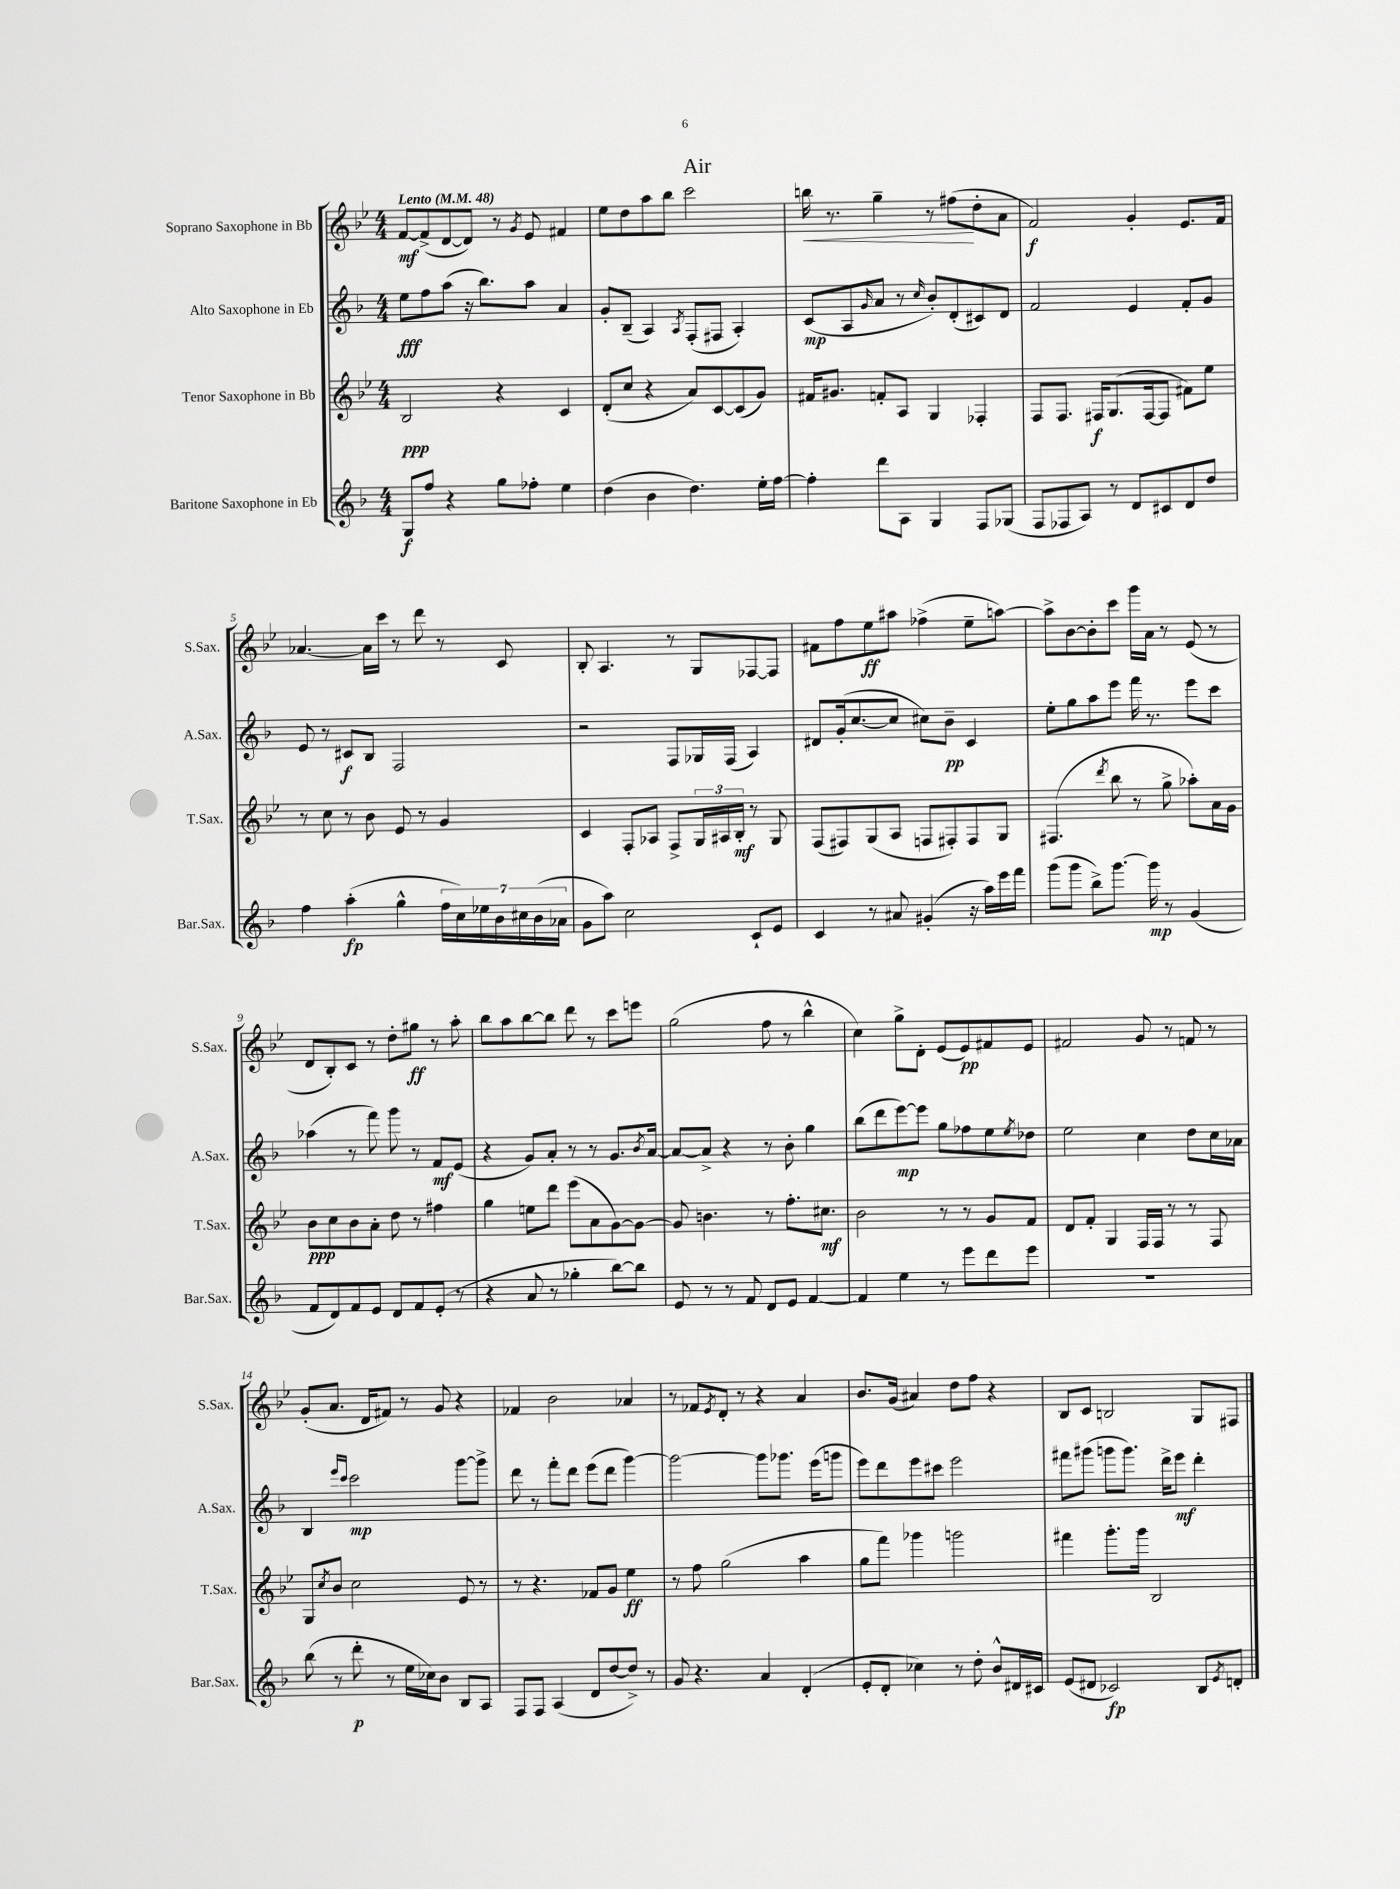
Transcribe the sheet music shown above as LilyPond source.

\header { title = "Air" }
<<
\new StaffGroup <<
\new Staff = "s0" \with { instrumentName = "Soprano Saxophone in Bb" shortInstrumentName = "S.Sax." } {
    \clef treble \key bes \major \numericTimeSignature \time 4/4 \tempo "Lento" 4 = 48
    f'8~\mf f'8->( d'8~ d'8) r8 \acciaccatura { g'8 } ees'8 fis'4 |
    ees''8 d''8 a''8 bes''8 c'''2 |
    b''16\< r8. g''4-- r8 fis''8\!( d''8-. a'8 |
    f'2\f) g'4-. ees'8. f'16 |
    aes'4.~ aes'16 c'''16 r8 d'''8 r8 c'8 |
    bes8-. a4. r8 g8 fes8~ fes8 |
    fis'8 f''8 ees''8\ff ais''8 fes''4->( ees''8-- a''8~) |
    a''8-> bes'8~ bes'8-. c'''8 g'''16 a'16 r8 ees'8( r8 |
    d'8 bes8-.) c'8 r8 d''8-. gis''8\ff r8 a''8-. |
    bes''8 a''8 bes''8~ bes''8 d'''8 r8 c'''8 e'''8 |
    g''2( f''8 r8 bes''4-^ |
    c''4) g''8-> d'8-. ees'8( ees'8\pp) fis'8 ees'8 |
    fis'2 g'8 r8 f'8 r8 |
    g'8-.( a'8. d'16 fis'8) r8 g'8 r4 |
    fes'4 bes'2 aes'4 |
    r8 fes'8 \acciaccatura { ees'8 } d'8-. r8 r4 a'4 |
    bes'8. g'16( ais'4) d''8 f''8 r4 |
    bes8 c'8 b2 g8 fis8 \bar "|." |
}
\new Staff = "s1" \with { instrumentName = "Alto Saxophone in Eb" shortInstrumentName = "A.Sax." } {
    \clef treble \key f \major \numericTimeSignature \time 4/4
    e''8\fff f''8 a''8( r16 bes''8.) a''8 a'4 |
    g'8-. bes8--( a4) \acciaccatura { a8 } f8-.( fis8 a4-.) |
    c'8\mp( a8 \grace { g'16 } a'8 r8 \grace { c''16 } bes'8-.) d'8-.( cis'8) d'8 |
    f'2 e'4 f'8-. g'8 |
    e'8 r8 cis'8\f bes8 f2 |
    r2 f8 ges16 f16( a4) |
    dis'8 g'16-.( c''8.~ c''8 cis''8) bes'8--\pp c'4 |
    e''8-. g''8 a''8 e'''8 f'''16 r8. e'''8 c'''8 |
    aes''4( r8 f'''8) g'''8 r8 f'8\mf e'8( |
    r4 g'8) a'8-. r8 r8 g'8. \acciaccatura { bes'8 } a'16~ |
    a'8~ a'8-> r4 r8 bes'8-. g''4 |
    bes''8( d'''8 e'''8~\mp) e'''8 g''8 fes''8 e''8 \acciaccatura { e''8 } des''8 |
    e''2 c''4 d''8 c''16 aes'16 |
    bes4 \grace { e'''16 c'''16 } c'''2\mp g'''8~ g'''8-> |
    d'''8 r8 f'''8-. d'''8 e'''8( d'''8 g'''4~) |
    g'''2~ g'''8 ges'''8. e'''16( g'''8 |
    e'''8) d'''8 e'''8 cis'''8 e'''2 |
    fis'''8 gis'''8( g'''8 g'''8.) d'''16-> e'''8\mf d'''4-. \bar "|." |
}
\new Staff = "s2" \with { instrumentName = "Tenor Saxophone in Bb" shortInstrumentName = "T.Sax." } {
    \clef treble \key bes \major \numericTimeSignature \time 4/4
    bes2\ppp r4 c'4 |
    d'8-.( c''8 r4 a'8) c'8~ c'8( g'8) |
    fis'16 gis'8. f'8-. a8 g4 fes4-. |
    f8 f8. fis16\f g8.( fis16~ fis8 fis'8) ees''8 |
    r8 c''8 r8 bes'8 ees'8 r8 g'4 |
    c'4 f8-. aes8 f8-> \tuplet 3/2 { g16 ais16 bes16-.\mf } r8 g8 |
    f8( fis8) g8( a8 f8 fis8-.) fis8 g8 |
    fis4.( \acciaccatura { d'''8 } bes''8 r8 g''8-> aes''8-.) a'16 g'16 |
    bes'8\ppp c''8 bes'8 a'8-. d''8 r8 fis''4 |
    g''4 e''8 d'''8 ees'''8( a'8 g'8~) g'8~ |
    g'8 b'4. r8 f''8.-. cis''8.\mf |
    bes'2 r8 r8 g'8 f'8 |
    d'8 f'8-. g4 f16 f16 r8 r8 f8 |
    g8 \acciaccatura { c''8 } bes'8 c''2 ees'8 r8 |
    r8 r4. fes'8 g'8 ees''4\ff |
    r8 f''8 g''2( a''4 |
    g''8 f'''8) ges'''4 g'''2 |
    fis'''4 g'''8.-. g'''16 bes2 \bar "|." |
}
\new Staff = "s3" \with { instrumentName = "Baritone Saxophone in Eb" shortInstrumentName = "Bar.Sax." } {
    \clef treble \key f \major \numericTimeSignature \time 4/4
    g8\f f''8 r4 g''8 fes''8-. e''4 |
    d''4( bes'4 d''4.) e''16-. f''16~ |
    f''4-. d'''8 a8 g4 f8 ges8( |
    f8 fes8 a8) r8 d'8 cis'8 d'8 d''8 |
    f''4 a''4-.\fp( g''4-^ \tuplet 7/4 { f''16 c''16) ees''16 bes'16 cis''16 bes'16( aes'16 } |
    g'8 a''8) c''2 c'8-! e'8 |
    c'4 r8 ais'8 gis'4-.( r16 a''16) e'''16 f'''16 |
    g'''8( g'''8 bes''8->) g'''8.~ g'''16\mp r8 g'4( |
    f'8 d'8) f'8 e'8 d'8 f'8 e'8-.( r8 |
    r4 a'8 r8 ges''4-. bes''8~) bes''8 |
    e'8 r8 r8 f'8 d'8 e'8 f'4~ |
    f'4 e''4 r8 e'''8 d'''8 e'''8 |
    R1 |
    bes''8( r8 d'''8-.\p r8 e''16 ces''16) bes'8 bes8 a8 |
    f8 f8 a4( d'8 d''8~ d''8->) r8 |
    g'8 r4. a'4 d'4-.( |
    e'8-. d'8-. ces''4) r8 d''8-. bes'8-^ dis'16 cis'16 |
    e'8( dis'8 ces'2\fp) bes8 \acciaccatura { e'8 } d'8-. \bar "|." |
}
>>
>>
